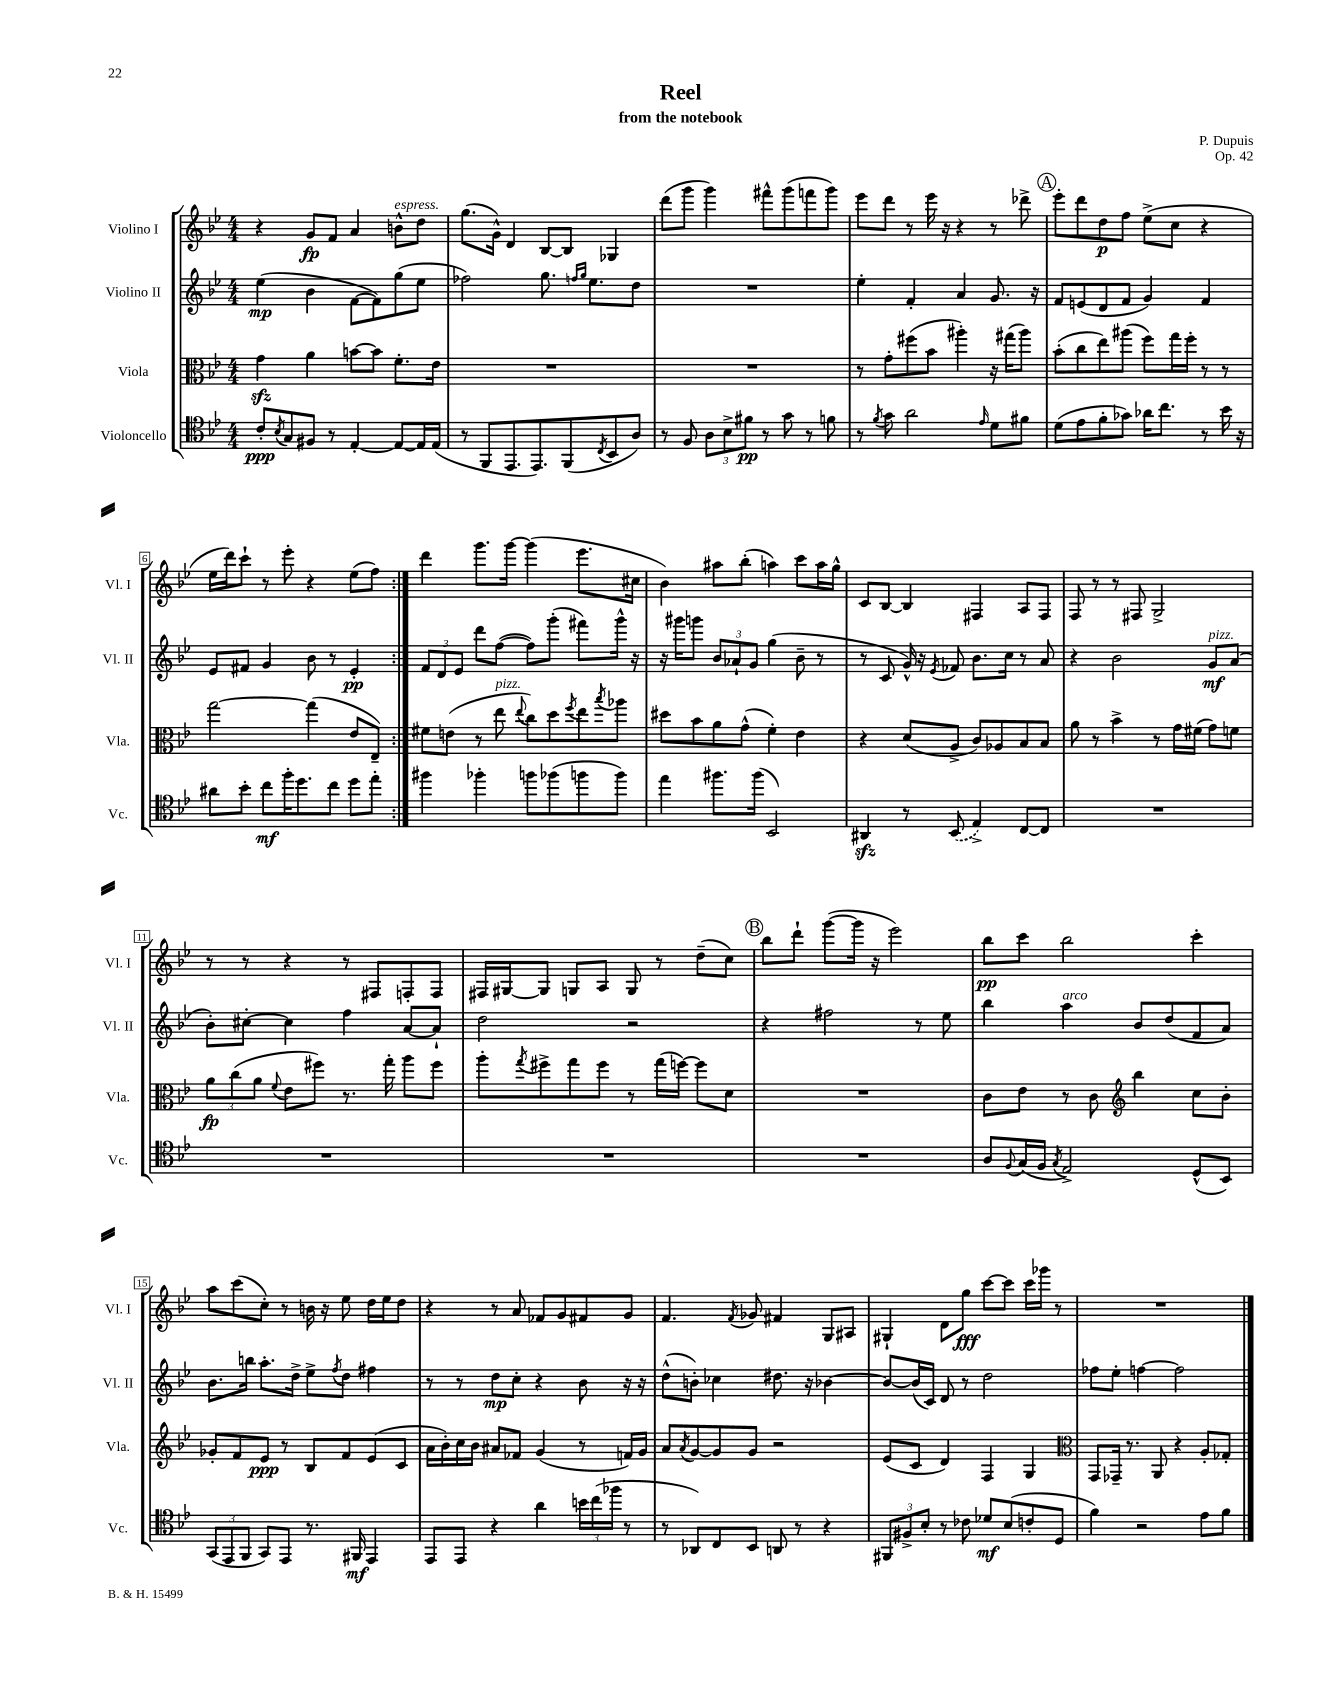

**kern	**dynam	**kern	**dynam	**kern	**dynam	**kern	**dynam
*part4	*part4	*part3	*part3	*part2	*part2	*part1	*part1
*staff4	*staff4	*staff3	*staff3	*staff2	*staff2	*staff1	*staff1
*I"Violoncello	*	*I"Viola	*	*I"Violino II	*	*I"Violino I	*
*I'Vc.	*	*I'Vla.	*	*I'Vl. II	*	*I'Vl. I	*
*clefC4	*	*clefC3	*	*clefG2	*	*clefG2	*
*k[b-e-]	*	*k[b-e-]	*	*k[b-e-]	*	*k[b-e-]	*
*M4/4	*	*M4/4	*	*M4/4	*	*M4/4	*
=1	=1	=1	=1	=1	=1	=1	=1
8c'/L	ppp	4gzz\	.	(4ee-\	mp	4r	.
8qB-/	.	.	.	.	.	.	.
8G/	.	.	.	.	.	.	.
8F#X/J	.	4a\	.	4b-\	.	8g/L	fp
8r	.	.	.	.	.	8f/J	.
[4E-'/	.	[8bn\L	.	[8f\L	.	4a/	.
.	.	8b\J]	.	8f\])	.	.	.
!	!	!	!	!	!	!LO:TX:a:i:t=espress.	!
8E-/L_	.	8.f'\L	.	(8gg\	.	8bn^^\L	.
16E-/L]	.	.	.	8ee-\J	.	8dd\J	.
(16E-/JJ	.	16e-\Jk	.	.	.	.	.
=2	=2	=2	=2	=2	=2	=2	=2
8r	.	1r	.	2ff-X\)	.	(8.gg\L	.
8FF/L	.	.	.	.	.	.	.
.	.	.	.	.	.	16g^^\Jk)	.
8.EE-/	.	.	.	.	.	4d/	.
8.EE-/)	.	.	.	.	.	.	.
.	.	.	.	8.gg\	.	[8B-/L	.
(8FF/	.	.	.	.	.	8B-/J]	.
.	.	.	.	16qqffn/LL	.	.	.
.	.	.	.	16qqgg/JJ	.	.	.
.	.	.	.	8.ee-\L	.	.	.
8qC/	.	.	.	.	.	.	.
8BB-/	.	.	.	.	.	4G-X/	.
8A/J)	.	.	.	8dd\J	.	.	.
=3	=3	=3	=3	=3	=3	=3	=3
8r	.	1r	.	1r	.	(8ddd\L	.
8F/	.	.	.	.	.	8ggg\J	.
12A\L	.	.	.	.	.	4ggg\)	.
12B-^\	.	.	.	.	.	.	.
12f#X\J	pp	.	.	.	.	.	.
8r	.	.	.	.	.	8fff#X^^\L	.
8g\	.	.	.	.	.	(8ggg\	.
8r	.	.	.	.	.	8fffn\	.
8fn\	.	.	.	.	.	8ggg\J)	.
=4	=4	=4	=4	=4	=4	=4	=4
8r	.	8r	.	4ee-'\	.	8eee-\L	.
8qf/	.	.	.	.	.	.	.
8g\	.	8g'\L	.	.	.	8ddd\J	.
2a\	.	(8ff#X\	.	4f'/	.	8r	.
.	.	8b-\J	.	.	.	16eee-\	.
.	.	.	.	.	.	16r	.
.	.	4aa#X'\)	.	4a/	.	4r	.
16qqe-/	.	.	.	.	.	.	.
8d\L	.	16r	.	8.g/	.	8r	.
.	.	(16gg#X\KL	.	.	.	.	.
8f#X\J	.	8aa#\J)	.	.	.	8ddd-X^\	.
.	.	.	.	16r	.	.	.
!!LO:REH:place=s1:t=A
=5	=5	=5	=5	=5	=5	=5	=5
(8d\L	.	(8b-'\L	.	8f/L	.	8eee-'\L	.
8e-\	.	8cc\	.	(8en/	.	8ddd\	.
8f'\	.	8ee-\)	.	8d/	.	8dd\	p
8g-X\J)	.	(8aa#X\J	.	8f/J	.	8ff\J	.
16a-X\KL	.	8ff\L)	.	4g/)	.	(8ee-^\L	.
8.cc\J	.	.	.	.	.	.	.
.	.	16gg\L	.	.	.	8cc\J	.
.	.	16ff'\JJ	.	.	.	.	.
8r	.	8r	.	4f/	.	4r	.
16b-\	.	8r	.	.	.	.	.
16r	.	.	.	.	.	.	.
!!LO:LB:g=z
=6	=6	=6	=6	=6	=6	=6	=6
8a#X\L	.	[2gg\	.	8e-/L	.	16ee-\LL	.
.	.	.	.	.	.	16ddd\J)	.
8b-'\J	.	.	.	8f#X/J	.	8ccc`\J	.
8cc\L	mf	.	.	4g/	.	8r	.
16ff'\K	.	.	.	.	.	8eee-'\	.
8.dd\	.	.	.	.	.	.	.
.	.	(4gg\]	.	8b-\	.	4r	.
8cc\J	.	.	.	8r	.	.	.
8dd\L	.	8e-/L	.	4e-'/	pp	(8ee-\L	.
8ee-'\J	.	8E-~/J)	.	.	.	8ff\J)	.
=7:|!	=7:|!	=7:|!	=7:|!	=7:|!	=7:|!	=7:|!	=7:|!
4ff#X\	.	8f#X\L	.	12f/L	.	4ddd\	.
.	.	.	.	12d/	.	.	.
.	.	(8en\J	.	.	.	.	.
.	.	.	.	12e-/J	.	.	.
4ff-X'\	.	8r	.	8ddd\L	.	8.ggg\L	.
!	!	!LO:TX:a:i:t=pizz.	!	!	!	!	!
.	.	8ee-\	.	([8ff\J	.	.	.
.	.	.	.	.	.	[16ggg\Jk	.
.	.	8qqee-/	.	.	.	.	.
8ffn\L	.	8cc\L)	.	8ff\L])	.	(4ggg\]	.
(8ff-X\	.	8dd\	.	(8ggg'\J	.	.	.
.	.	8qff/	.	.	.	.	.
8ffn\	.	8ee-\	.	8fff#X\L)	.	8.eee-\L	.
.	.	8qbb-/	.	.	.	.	.
8ff\J)	.	8aa-X\J	.	16ggg^^\Jk	.	.	.
.	.	.	.	16r	.	16cc#X\Jk	.
=8	=8	=8	=8	=8	=8	=8	=8
4ee-\	.	8dd#X\L	.	16r	.	4b-\)	.
.	.	.	.	16ggg#X\KL	.	.	.
.	.	8b-\	.	8gggn\J	.	.	.
8.ff#X\L	.	8a\	.	12b-/L	.	8aa#X\L	.
.	.	.	.	12a-X`/	.	.	.
.	.	(8g^^\J	.	.	.	(8bb-'\J	.
.	.	.	.	12g/J	.	.	.
(16ff#\Jk	.	.	.	.	.	.	.
2BB-/)	.	4f'\)	.	(4gg\	.	4aan\)	.
.	.	4e-\	.	8b-~\	.	8ccc\L	.
.	.	.	.	8r	.	16aa\L	.
.	.	.	.	.	.	16gg^^\JJ	.
=9	=9	=9	=9	=9	=9	=9	=9
4AA#Xzz/	.	4r	.	8r	.	8c/L	.
.	.	.	.	8c/	.	[8B-/J	.
8r	.	(8d/L	.	16g^^/)	.	4B-/]	.
.	.	.	.	16r	.	.	.
.	.	.	.	8qe-/	.	.	.
(8BB-/	.	8A^/J	.	8f-X/	.	.	.
4E-^/)	.	8c/L)	.	8.b-\L	.	4F#X/	.
.	.	8A-X/	.	.	.	.	.
.	.	.	.	16cc\Jk	.	.	.
[8C/L	.	8B-/	.	8r	.	8A/L	.
8C/J]	.	8B-/J	.	8a/	.	8F#/J	.
=10	=10	=10	=10	=10	=10	=10	=10
1r	.	8a\	.	4r	.	8F/	.
.	.	8r	.	.	.	8r	.
.	.	4b-^\	.	2b-\	.	8r	.
.	.	.	.	.	.	8F#X/	.
.	.	8r	.	.	.	2G^/	.
.	.	16g\LL	.	.	.	.	.
.	.	(16f#X\JJ	.	.	.	.	.
!	!	!	!	!LO:TX:a:i:t=pizz.	!	!	!
.	.	8g\L)	.	8g/L	mf	.	.
.	.	8fn\J	.	(8a/J	.	.	.
!!LO:LB:g=z
=11	=11	=11	=11	=11	=11	=11	=11
1r	.	12a\L	fp	8b-'\L)	.	8r	.
.	.	(12cc\	.	.	.	.	.
.	.	.	.	[8cc#X'\J	.	8r	.
.	.	12a\J	.	.	.	.	.
.	.	8qqf/	.	.	.	.	.
.	.	8e-\L	.	4cc#\]	.	4r	.
.	.	8ff#X\J)	.	.	.	.	.
.	.	8.r	.	4ff\	.	8r	.
.	.	.	.	.	.	8F#X/L	.
.	.	16gg'\	.	.	.	.	.
.	.	8aa\L	.	[8a/L	.	8Fn'/	.
.	.	8ff#\J	.	8a`/J]	.	8F/J	.
=12	=12	=12	=12	=12	=12	=12	=12
1r	.	8aa'\L	.	2dd\	.	16F#X/LL	.
.	.	.	.	.	.	[16G#X/J	.
.	.	8qgg/	.	.	.	.	.
.	.	8ff#X^\	.	.	.	8G#/J]	.
.	.	8gg\	.	.	.	8Gn/L	.
.	.	8ff#\J	.	.	.	8A/J	.
.	.	8r	.	2r	.	8G/	.
.	.	(16gg\LL	.	.	.	8r	.
.	.	[16ffn\JJ)	.	.	.	.	.
.	.	8ff\L]	.	.	.	(8dd~\L	.
.	.	8d\J	.	.	.	8cc\J)	.
!!LO:REH:place=s1:t=B
=13	=13	=13	=13	=13	=13	=13	=13
1r	.	1r	.	4r	.	8bb-\L	.
.	.	.	.	.	.	8ddd`\J	.
.	.	.	.	2ff#X\	.	([8ggg\L	.
.	.	.	.	.	.	16ggg\Jk]	.
.	.	.	.	.	.	16r	.
.	.	.	.	.	.	2eee-\)	.
.	.	.	.	8r	.	.	.
.	.	.	.	8ee-\	.	.	.
=14	=14	=14	=14	=14	=14	=14	=14
8A/L	.	8c\L	.	4bb-\	.	8bb-\L	pp
8qqF/	.	.	.	.	.	.	.
(16G/L	.	8e-\J	.	.	.	8ccc\J	.
16F/JJ	.	.	.	.	.	.	.
8qG/	.	.	.	.	.	.	.
!	!	!	!	!LO:TX:a:i:t=arco	!	!	!
2E-^/)	.	8r	.	4aa\	.	2bb-\	.
.	.	8c\	.	.	.	.	.
*	*	*clefG2	*	*	*	*	*
.	.	4bb-\	.	8b-/L	.	.	.
.	.	.	.	(8dd/	.	.	.
(8D^^/L	.	8cc\L	.	8f/	.	4ccc'\	.
8BB-/J)	.	8b-'\J	.	8a/J)	.	.	.
!!LO:LB:g=z
=15	=15	=15	=15	=15	=15	=15	=15
(12GG/L	.	8g-X'/L	.	8.b-\L	.	8aa\L	.
12EE-/	.	.	.	.	.	.	.
.	.	8f/	.	.	.	(8ccc\	.
12FF/J	.	.	.	.	.	.	.
.	.	.	.	16bbn\Jk	.	.	.
8GG/L)	.	8e-/J	ppp	8.aa'\L	.	8cc'\J)	.
8EE-/J	.	8r	.	.	.	8r	.
.	.	.	.	16dd^\Jk	.	.	.
8.r	.	8B-/L	.	8ee-^\L	.	16bn\	.
.	.	.	.	.	.	16r	.
.	.	.	.	8qff/	.	.	.
.	.	8f/	.	8dd\J	.	8ee-\	.
16FF#X/	mf	.	.	.	.	.	.
4EE-/	.	(8e-/	.	4ff#X\	.	16dd\LL	.
.	.	.	.	.	.	16ee-\J	.
.	.	8c/J	.	.	.	8dd\J	.
=16	=16	=16	=16	=16	=16	=16	=16
8EE-/L	.	16a\LL	.	8r	.	4r	.
.	.	16b-'\)	.	.	.	.	.
8EE-/J	.	16cc\	.	8r	.	.	.
.	.	16b-\JJ	.	.	.	.	.
4r	.	8a#X/L	.	8dd\L	mp	8r	.
.	.	8f-X/J	.	8cc'\J	.	8a/	.
4a\	.	(4g/	.	4r	.	8f-X/L	.
.	.	.	.	.	.	8g/	.
24bn\LL	.	8r	.	8b-\	.	8f#X/	.
(24cc\	.	.	.	.	.	.	.
24ff-X\JJ	.	.	.	.	.	.	.
8r	.	16fn/LL)	.	16r	.	8g/J	.
.	.	16g/JJ	.	16r	.	.	.
=17	=17	=17	=17	=17	=17	=17	=17
8r	.	8a/L	.	(8dd^^\L	.	4.f/	.
.	.	8qa/	.	.	.	.	.
8AA-X/L)	.	[8g/	.	8bn'\J)	.	.	.
8C/	.	8g/]	.	4cc-X\	.	.	.
.	.	.	.	.	.	8qf/	.
8BB-/J	.	8g/J	.	.	.	8g-X/	.
8AAn/	.	2r	.	8.dd#X\	.	4f#X/	.
8r	.	.	.	.	.	.	.
.	.	.	.	16r	.	.	.
4r	.	.	.	[4b-X\	.	8G/L	.
.	.	.	.	.	.	8A#X/J	.
=18	=18	=18	=18	=18	=18	=18	=18
12FF#X/L	.	(8e-/L	.	8b-/L_	.	4G#X`/	.
12F#X^/	.	.	.	.	.	.	.
.	.	8c/J	.	(16b-/L]	.	.	.
12B-'/J	.	.	.	.	.	.	.
.	.	.	.	16c/JJ)	.	.	.
8r	.	4d/)	.	8d/	.	8d\L	.
8c-X\	.	.	.	8r	.	8gg\J	fff
8d-X/L	mf	4F/	.	2dd\	.	[8ccc\L	.
(8B-/	.	.	.	.	.	8ccc\J]	.
8cn'/	.	4G/	.	.	.	16ccc\LL	.
.	.	.	.	.	.	16ggg-X\JJ	.
8D/J	.	.	.	.	.	8r	.
=19	=19	=19	=19	=19	=19	=19	=19
*	*	*clefC3	*	*	*	*	*
4f\)	.	8GG/L	.	8ff-X\L	.	1r	.
.	.	16GG-X~/Jk	.	8ee-'\J	.	.	.
.	.	8.r	.	.	.	.	.
2r	.	.	.	[4ffn\	.	.	.
.	.	8AA/	.	.	.	.	.
.	.	4r	.	2ff\]	.	.	.
8e-\L	.	8A'/L	.	.	.	.	.
8f\J	.	8G-X'/J	.	.	.	.	.
==	==	==	==	==	==	==	==
*-	*-	*-	*-	*-	*-	*-	*-
